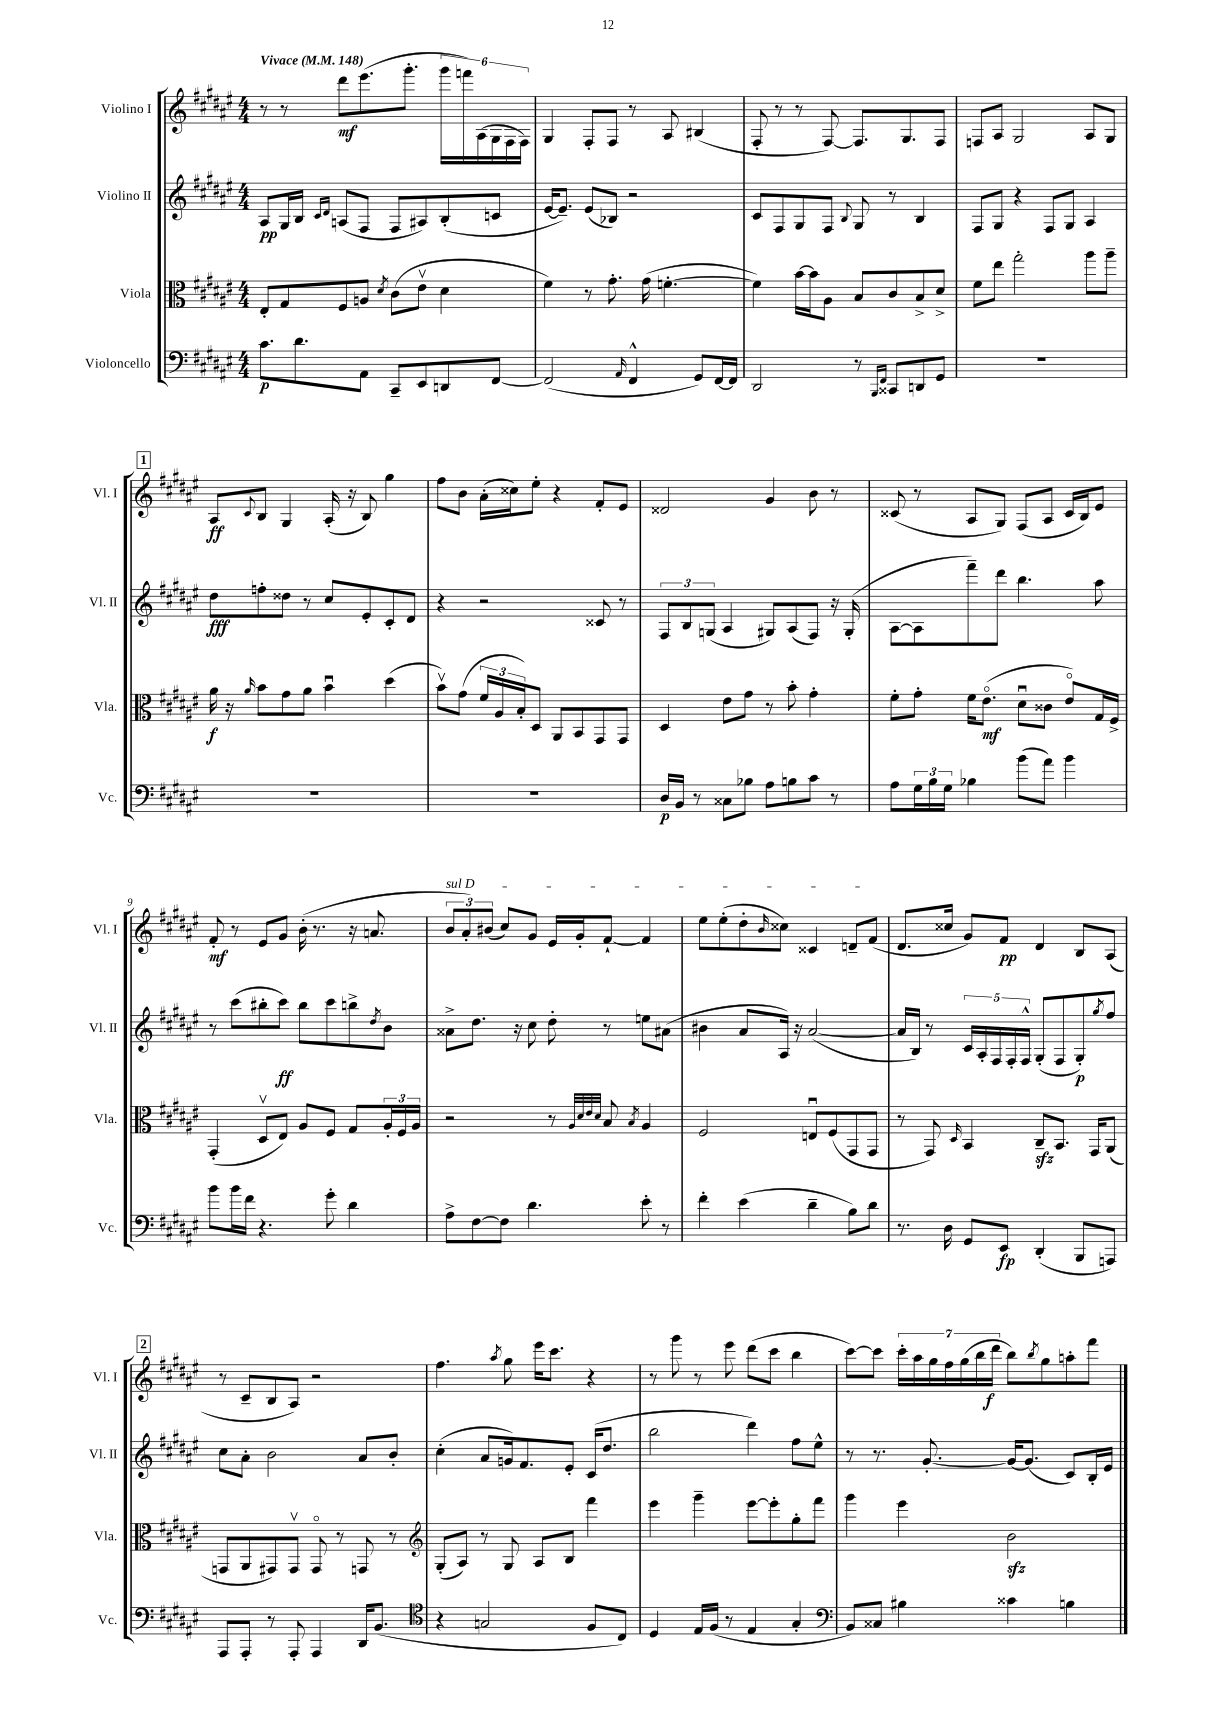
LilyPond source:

<<
\new StaffGroup <<
\new Staff = "s0" \with { instrumentName = "Violino I" shortInstrumentName = "Vl. I" } {
    \clef treble \key fis \major \numericTimeSignature \time 4/4 \tempo "Vivace" 4 = 148
    r8 r8 dis'''8\mf eis'''8.( gis'''8.-. \tuplet 6/4 { gis'''16 f'''16) ais16( gis16 fis16 fis16) } |
    gis4 fis8-. fis8 r8 ais8 bis4( |
    fis8-. r8 r8 fis8~) fis8. gis8. fis8 |
    f8 ais8 gis2 ais8 gis8 |
    \mark \markup { \box "1" } ais8\ff \appoggiatura { cis'8 } b8 gis4 ais16-.( r16 b8) gis''4 |
    fis''8 b'8 ais'16-.( cisis''16) eis''8-. r4 fis'8-. eis'8 |
    disis'2 gis'4 b'8 r8 |
    cisis'8( r8 ais8 gis8) fis8( ais8 cisis'16 b16) eis'8 |
    fis'8-.\mf r8 eis'8 gis'8 b'16-.( r8. r16 a'8. |
    \tuplet 3/2 { \once \override TextSpanner.bound-details.left.text = \markup { \italic "sul D" } b'8\startTextSpan ais'8-.) bis'8( } cis''8) gis'8 eis'16 gis'16-. fis'8~-! fis'4 |
    eis''8 eis''8-.( dis''8-. \grace { b'16 } cisis''8) cisis'4 d'8-- fis'8\stopTextSpan( |
    dis'8. cisis''16 gis'8) fis'8\pp dis'4 b8 ais8( |
    \mark \markup { \box "2" } r8 cis'8-- b8 ais8) r2 |
    fis''4. \acciaccatura { ais''8 } gis''8 eis'''16 cis'''8. r4 |
    r8 gis'''8 r8 eis'''8 dis'''8( cis'''8 b''4 |
    cis'''8~) cis'''8 \tuplet 7/4 { cis'''16-. ais''16 gis''16 fis''16 gis''16( b''16 dis'''16\f } b''8) \acciaccatura { b''8 } gis''8 a''8-. fis'''8 \bar "|." |
}
\new Staff = "s1" \with { instrumentName = "Violino II" shortInstrumentName = "Vl. II" } {
    \clef treble \key fis \major \numericTimeSignature \time 4/4
    ais8\pp gis16 b16 \grace { cis'16 dis'16 } a8( fis8 fis8 ais8) b8-.( c'8 |
    eis'16~ eis'8.--) eis'8( bes8) r2 |
    cis'8 fis8 gis8 fis8 \appoggiatura { b8 } gis8 r8 b4 |
    fis8 gis8 r4 fis8 gis8 ais4 |
    \mark \markup { \box "1" } dis''8\fff f''8-. disis''8 r8 cis''8 eis'8-. cis'8-. dis'8 |
    r4 r2 cisis'8 r8 |
    \tuplet 3/2 { fis8 b8 g8( } ais4 gis8) ais8( fis8) r16 gis16-.( |
    ais8~ ais8 fis'''8--) dis'''8 b''4. ais''8 |
    r8 cis'''8( bis''8-. cis'''8\ff) bis''8 cis'''8 b''8-> \acciaccatura { dis''8 } b'8 |
    aisis'8-> dis''8. r16 cis''8 dis''8-. r8 e''8 ais'8( |
    bis'4 ais'8 ais16) r16 ais'2~( |
    ais'16 b16) r8 \tuplet 5/4 { cis'16 ais16-. fis16 fis16-. fis16-^ } gis8-.( fis8 gis8-.\p) \acciaccatura { gis''8 } fis''8 |
    \mark \markup { \box "2" } cis''8 ais'8-. b'2 ais'8 b'8-. |
    cis''4-.( ais'8 g'16) fis'8. eis'8-. cis'16( dis''8. |
    b''2 dis'''4) fis''8 eis''8-^ |
    r8 r8. gis'8.~-. gis'16~ gis'8.( cis'8) b16-. eis'16 \bar "|." |
}
\new Staff = "s2" \with { instrumentName = "Viola" shortInstrumentName = "Vla." } {
    \clef alto \key fis \major \numericTimeSignature \time 4/4
    eis8-. gis8 fis8 a8 \acciaccatura { dis'8 } cis'8( eis'8\upbow dis'4 |
    fis'4) r8 gis'8.-. gis'16( f'4.~-. |
    f'4) b'16~ b'16 ais8 b8 cis'8 b8-> dis'8-> |
    fis'8 eis''8 gis''2-. ais''8 ais''8-- |
    \mark \markup { \box "1" } ais'16\f r16 \grace { ais'16 } b'8 gis'8 ais'8 b'4\downbow dis''4( |
    b'8\upbow) gis'8( \tuplet 3/2 { fis'16 ais16 b16-.) } dis8 ais,8 b,8 gis,8 gis,8 |
    dis4 eis'8 gis'8 r8 b'8-. gis'4-. |
    fis'8-. gis'8-. fis'16 eis'8.\flageolet\mf( dis'8\downbow cisis'8 eis'8\flageolet) gis16 fis16-> |
    gis,4-.( dis8\upbow eis8) ais8 fis8 gis8 \tuplet 3/2 { ais16-. fis16 ais16 } |
    r2 r8 \grace { ais32 dis'32 eis'32 dis'32 } b8 \acciaccatura { b8 } ais4 |
    fis2 e8\downbow fis8( gis,8 gis,8 |
    r8 gis,8) \grace { dis16 } b,4 cis8--\sfz b,8. gis,16 ais,8( |
    \mark \markup { \box "2" } g,8 ais,8 gis,8) gis,8\upbow gis,8\flageolet r8 g,8 r8 |
    \clef treble gis8-.( ais8) r8 gis8 ais8 b8 fis'''4 |
    eis'''4 gis'''4-- eis'''8~ eis'''8-. gis''8-. fis'''8 |
    gis'''4 eis'''4 b'2\sfz \bar "|." |
}
\new Staff = "s3" \with { instrumentName = "Violoncello" shortInstrumentName = "Vc." } {
    \clef bass \key fis \major \numericTimeSignature \time 4/4
    cis'8.\p dis'8. ais,8 cis,8-- eis,8 d,8 fis,8~ |
    fis,2( \grace { ais,16 } fis,4-^ gis,8) fis,16~ fis,16 |
    dis,2 r8 \grace { b,,16 fis,16 } cisis,8 d,8 gis,8 |
    R1 |
    \mark \markup { \box "1" } R1 |
    R1 |
    dis16\p b,16 r8 cisis8 bes8 ais8 b8 cis'8 r8 |
    ais8 \tuplet 3/2 { gis16 b16 gis16 } bes4 b'8( ais'8) b'4 |
    b'8 b'16 fis'16 r4. gis'8-. dis'4 |
    ais8-> fis8~ fis8 dis'4. eis'8-. r8 |
    fis'4-. eis'4( dis'4-- b8) dis'8 |
    r8. dis16 gis,8 eis,8\fp dis,4-.( b,,8 a,,8) |
    \mark \markup { \box "2" } ais,,8 ais,,8-. r8 ais,,8-. ais,,4 dis,16 b,8.( |
    \clef tenor r4 g2 fis8 cis8) |
    dis4 eis16 fis16( r8 eis4 gis4-. |
    \clef bass b,8) cisis8 bis4 cisis'4 b4 \bar "|." |
}
>>
>>
